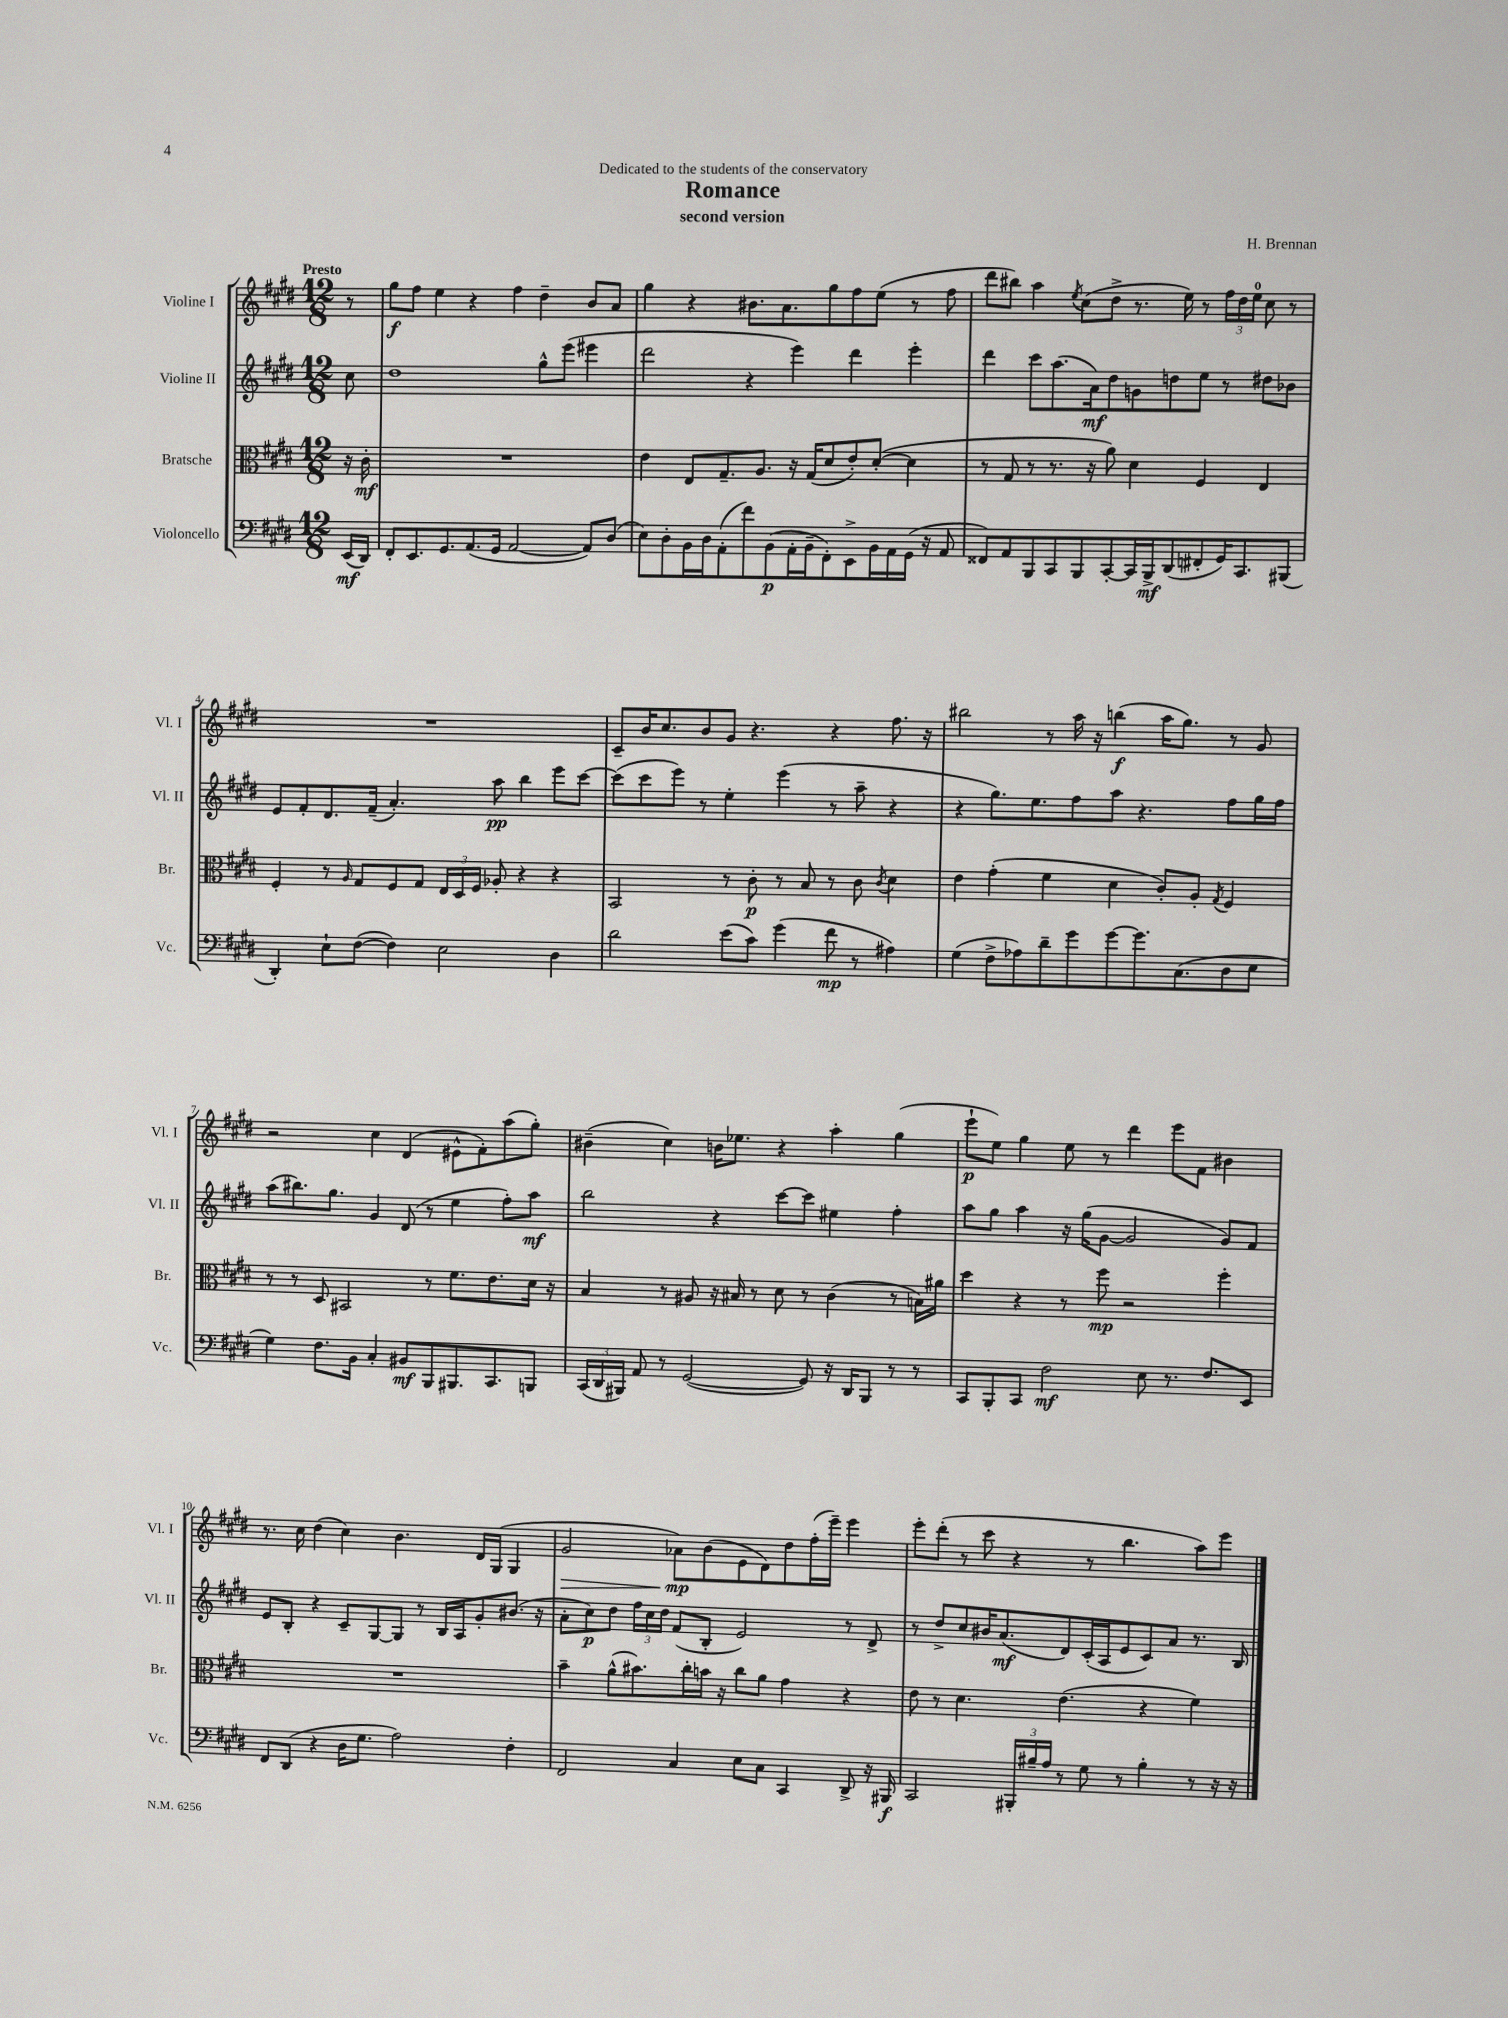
\header { title = "Romance" composer = "H. Brennan" subtitle = "second version" dedication = "Dedicated to the students of the conservatory" }
<<
\new StaffGroup <<
\new Staff = "s0" \with { instrumentName = "Violine I" shortInstrumentName = "Vl. I" } {
    \clef treble \key e \major \numericTimeSignature \time 12/8 \partial 8 \tempo "Presto"
    \autoBeamOff r8 |
    gis''8[\f fis''8] e''4 r4 fis''4 dis''4-- b'8[ a'8] |
    gis''4 r4 bis'8.[ a'8. gis''8 fis''8 e''8]( r8 fis''8 |
    dis'''8[ bis''8]) a''4 \acciaccatura { e''8 } cis''8[( dis''8]-> r8. e''16) r8 \tuplet 3/2 { fis''16[ dis''16 e''16]-0 } cis''8 r8 |
    R1. |
    cis'8[-- b'16 cis''8. b'8 gis'8] r4. r4 fis''8. r16 |
    bis''2 r8 a''16 r16 b''4\f( a''16[ gis''8.]) r8 gis'8 |
    r2 cis''4 dis'4( eis'8[-^ fis'8-.) a''8( gis''8]-.) |
    bis'4--( cis''4) b'16[ ees''8.] r4 a''4-. gis''4( |
    e'''8[-!\p e''8]) gis''4 e''8 r8 dis'''4 e'''8[ fis'8] bis'4 |
    r8. cis''16 dis''4( cis''4) b'4. dis'16[ gis16]( gis4 |
    gis'2\> aes'8[\mp\!) b'8( e'8 dis'8) dis''8 fis''16-.( e'''16]--) e'''4 |
    e'''8[-. dis'''8]-.( r8 cis'''8 r4 r8 b''4. a''8[) e'''8] \bar "|." |
}
\new Staff = "s1" \with { instrumentName = "Violine II" shortInstrumentName = "Vl. II" } {
    \clef treble \key e \major \numericTimeSignature \time 12/8 \partial 8
    \autoBeamOff cis''8 |
    dis''1 gis''8[-^ e'''8]( eis'''4 |
    dis'''2 r4 e'''4) dis'''4 e'''4-. |
    dis'''4 cis'''8[ a''8.( a'16\mf) dis''8 g'8 d''8 e''8] r8 dis''8[ bes'8] |
    e'8[ fis'8-. dis'8. fis'16]--( a'4.-.) a''8\pp b''4 e'''8[ cis'''8]~ |
    cis'''8[( cis'''8 e'''8]) r8 e''4-. e'''4( r8 a''8-- r4 |
    r4 gis''8.[) e''8. fis''8 a''8] r4. fis''8[ gis''16 fis''16] |
    a''8[( bis''8.) gis''8.] gis'4 dis'8( r8 e''4 fis''8[-.) a''8]\mf |
    b''2 r4 cis'''8[~ cis'''8] eis''4 fis''4-. |
    a''8[ gis''8] a''4 r16 gis''16[( gis'8]~ gis'2 gis'8[) fis'8] |
    e'8[ b8]-. r4 cis'8[-- gis8~ gis8] r8 b16[ a16 gis'8-. bis'8.]( r16 |
    a'8[-. cis''8\p) dis''8] \tuplet 3/2 { fis''16[ cis''16 dis''16] } fis'8[( b8]-. e'2) r8 dis'8-> |
    r8 dis''8[-> cis''8 bis'16 a'8.\mf( dis'8) cis'16-.( a16 e'8 cis'8) a'8] r8. b16 \bar "|." |
}
\new Staff = "s2" \with { instrumentName = "Bratsche" shortInstrumentName = "Br." } {
    \clef alto \key e \major \numericTimeSignature \time 12/8 \partial 8
    \autoBeamOff r16 cis'16-.\mf |
    R1. |
    e'4 e8[ gis8.-- a8.] r16 gis16[( dis'8 e'8-.) dis'8]~-.( dis'4 |
    r8 gis8 r8 r8. r16 a'8) dis'4 fis4 e4 |
    fis4-. r8 \grace { a16 } gis8[ fis8 gis8] \tuplet 3/2 { e16[ dis16 fis16] } aes8-. r4 r4 |
    b,2 r8 cis'8-.\p r8 b8 r8 cis'8 \acciaccatura { cis'8 } dis'4 |
    e'4 gis'4-.( fis'4 dis'4 cis'8[-.) a8]-. \acciaccatura { gis8 } fis4 |
    r8 r8 dis8 bis,2 r8 fis'8.[ e'8. dis'16] r16 |
    b4 r8 ais8 r16 bis16 r8 dis'8 r8 cis'4( r8 b16[) ais'16] |
    dis''4 r4 r8 fis''8\mp r2 fis''4-. |
    R1. |
    b'4-- a'8[-^( bis'8.) cis''16-. b'16] r16 cis''8[ a'8] gis'4 r4 |
    e'8 r8 dis'4. e'4.( r4 fis'4) \bar "|." |
}
\new Staff = "s3" \with { instrumentName = "Violoncello" shortInstrumentName = "Vc." } {
    \clef bass \key e \major \numericTimeSignature \time 12/8 \partial 8
    \autoBeamOff e,16[\mf( dis,16]) |
    fis,8[-. e,8. gis,8. a,8.( gis,16] a,2~ a,8[) dis8]( |
    e8[) dis8-. b,16 dis16 a,8-.( fis'8) b,8\p( a,16-. b,16-- fis,8-.) e,8-> b,16 a,16 gis,16]( r16 a,8 |
    fisis,8[) a,8 b,,8 cis,8 b,,8 cis,8~-. cis,16 b,,16->\mf dis,8( fis,8-. gis,16) cis,8. bis,,8]( |
    dis,4-.) e8[-! fis8]~( fis4) e2 dis4 |
    dis'2 e'8[( cis'8]) gis'4( fis'8\mp r8 ais4) |
    gis4( fis8[-> aes8) dis'8-- gis'8 gis'8~ gis'8. cis8.( dis8 e8] |
    gis4) fis8.[ b,16] cis4-. bis,8[\mf b,,8 bis,,8. cis,8. b,,8] |
    \tuplet 3/2 { cis,16[( dis,16 bis,,16]) } a,8 r8 gis,2~( gis,8) r16 dis,16[ bis,,8] r8 r8 |
    cis,8[ b,,8-. cis,8] fis2\mf e8 r8. fis8.[ e,8] |
    fis,8[ dis,8]( r4 dis16[ gis8.] a2) fis4-. |
    fis,2 cis4 e8[ cis8] cis,4 dis,8-> r16 bis,,16\f |
    cis,2 \tuplet 3/2 { bis,,16[-. bis16-- a16] } r8 gis8 r8 bis4-. r8 r16 r16 \bar "|." |
}
>>
>>
